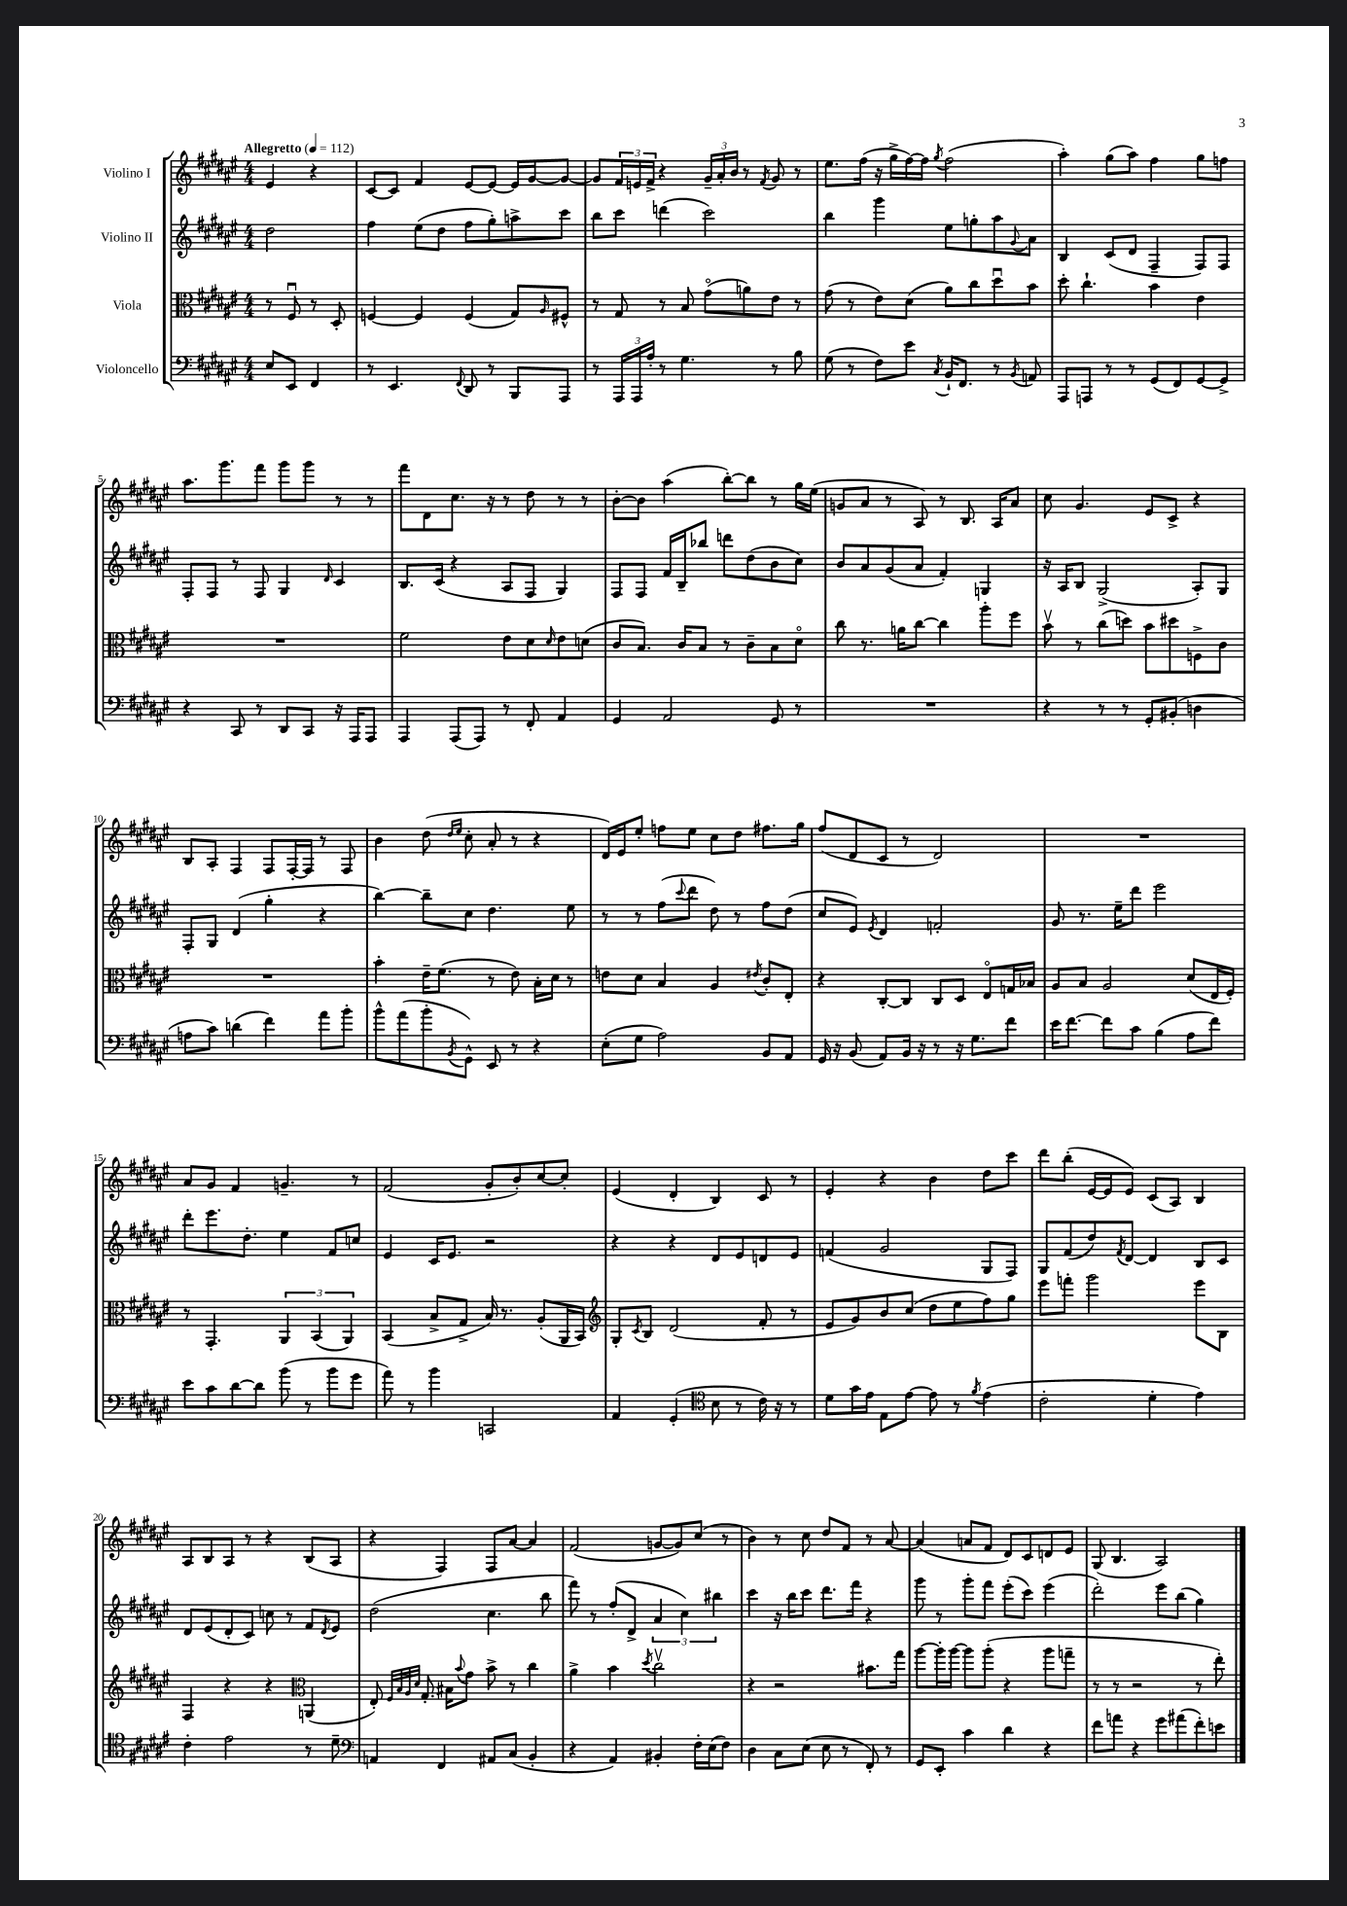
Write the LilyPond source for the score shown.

<<
\new StaffGroup <<
\new Staff = "s0" \with { instrumentName = "Violino I" } {
    \clef treble \key fis \major \numericTimeSignature \time 4/4 \partial 2 \tempo "Allegretto" 4 = 112
    eis'4 r4 |
    cis'8~ cis'8 fis'4 eis'8~ eis'8~ eis'16 gis'16~ gis'8~ |
    gis'8 \tuplet 3/2 { fis'16 e'16 fis'16-> } r4 \tuplet 3/2 { gis'16-- ais'16-. b'16 } r8 \acciaccatura { fis'8 } gis'8 r8 |
    eis''8. fis''16( r16 gis''16-> fis''16~) fis''16 \acciaccatura { gis''8 } fis''2( |
    ais''4-.) gis''8( ais''8) fis''4 gis''8 f''8 |
    ais''8. gis'''8. fis'''8 gis'''8 gis'''8 r8 r8 |
    fis'''8 dis'8 cis''8. r16 r8 dis''8 r8 r8 |
    b'8~-. b'8 ais''4( b''8~-.) b''8 r8 gis''16 eis''16( |
    g'8 ais'8 r8 ais8) r8 b8. ais16 ais'8 |
    cis''8 gis'4. eis'8 cis'8-> r4 |
    b8 ais8-. fis4 fis8 fis16~-. fis16 r8 fis8 |
    b'4 dis''8( \grace { dis''16 eis''16 } cis''8-. ais'8-. r8 r4 |
    dis'16) eis'16 eis''8-. f''8 eis''8 cis''8 dis''8 fis''8. gis''16 |
    fis''8( dis'8 cis'8 r8 dis'2) |
    R1 |
    ais'8 gis'8 fis'4 g'4.-- r8 |
    fis'2( gis'8-. b'8-.) cis''8~ cis''8-. |
    eis'4( dis'4-. b4) cis'8 r8 |
    eis'4-. r4 b'4 dis''8 cis'''8 |
    dis'''8 b''8-.( eis'16~ eis'16 eis'8) cis'8( ais8) b4 |
    ais8 b8 ais8 r8 r4 b8( ais8 |
    r4 fis4) fis8 ais'8~ ais'4 |
    fis'2( g'8~ g'8) cis''8( r8 |
    b'4) r8 cis''8 dis''8 fis'8 r8 ais'8~ |
    ais'4( a'8 fis'8 dis'8) cis'8 d'8 eis'8 |
    gis8( b4. ais2) \bar "|." |
}
\new Staff = "s1" \with { instrumentName = "Violino II" } {
    \clef treble \key fis \major \numericTimeSignature \time 4/4 \partial 2
    dis''2 |
    fis''4 eis''8( dis''8 fis''8 gis''8-.) a''8-> cis'''8 |
    b''8 cis'''8 d'''4( cis'''2) |
    b''4 gis'''4 eis''8 g''8-. ais''8 \appoggiatura { gis'8 } ais'8 |
    b4 cis'8( dis'8 fis4-- fis8) fis8 |
    fis8-. fis8 r8 fis8 gis4 \grace { dis'16 } cis'4 |
    b8. cis'16( r4 ais8 fis8 gis4) |
    fis8 fis8 fis'16 b16-- bes''8 d'''8 dis''8( b'8 cis''8) |
    b'8 ais'8 gis'8( ais'8 fis'4-.) g4 |
    r16 ais16 b8 gis2->( ais8-.) gis8 |
    fis8-. gis8 dis'4( gis''4-. r4 |
    b''4~) b''8-- cis''8 dis''4. eis''8 |
    r8 r8 fis''8( \appoggiatura { cis'''8 } dis'''8 dis''8) r8 fis''8 dis''8( |
    cis''8 eis'8) \acciaccatura { eis'8 } dis'4 f'2-. |
    gis'8 r8. eis''16-- dis'''8 eis'''2 |
    dis'''8-. eis'''8. dis''8.-. eis''4 fis'8 c''8 |
    eis'4 cis'16 eis'8. r2 |
    r4 r4 dis'8 eis'8 d'8 eis'8 |
    f'4( gis'2 gis8 fis8) |
    gis8 fis'8( dis''8) \acciaccatura { fis'8 } dis'8~ dis'4 b8 cis'8 |
    dis'8 eis'8( dis'8-. cis'8) c''8 r8 fis'8 \acciaccatura { dis'8 } eis'8 |
    dis''2( cis''4. b''8 |
    fis'''8) r8 fis''8-.( dis'8-> \tuplet 3/2 { ais'4 cis''4) bis''4 } |
    cis'''4 r16 b''16 cis'''8 dis'''8. fis'''16 r4 |
    gis'''8 r8 gis'''8-. fis'''8 eis'''8-.( cis'''8) eis'''4( |
    dis'''2-.) eis'''8 b''8( gis''4) \bar "|." |
}
\new Staff = "s2" \with { instrumentName = "Viola" } {
    \clef alto \key fis \major \numericTimeSignature \time 4/4 \partial 2
    r8 fis8\downbow r8 dis8-. |
    f4~ f4 f4( gis8) \grace { ais16 } fis8-^ |
    r8 gis8 r8 b8 gis'8\flageolet( a'8) eis'8 r8 |
    gis'8( r8 eis'8) dis'8( ais'8) cis''8 dis''8\downbow b'8 |
    dis''8-. cis''4.-! b'4 eis'4 |
    R1 |
    fis'2 eis'8 dis'8 \grace { dis'16 } eis'8 d'8( |
    cis'8 b8.) cis'16 b8 r8 cis'8-- b8 dis'8\flageolet |
    cis''8 r8. a'16 cis''8~ cis''4 ais''8-. fis''8 |
    b'8\upbow r8 cis''8( d''8) b'8 dis''8 f8-> cis'8 |
    R1 |
    b'4-. eis'16-- fis'8.( r8 eis'8) b16-. dis'16 r8 |
    e'8 dis'8 b4 ais4 \acciaccatura { eis'8 } cis'8-. eis8-. |
    r4 cis8~-. cis8 cis8 dis8 eis8\flageolet g16 bes16 |
    ais8 b8 ais2 dis'8( eis16 fis16-.) |
    r8 gis,4.-. \tuplet 3/2 { ais,4 b,4( ais,4) } |
    b,4( b8-> gis8-> b16) r8. ais8-.( ais,16 b,16) |
    \clef treble gis8-. \acciaccatura { cis'8 } b8 dis'2( fis'8-. r8 |
    eis'8 gis'8) b'8 cis''8( dis''8 eis''8 fis''8) gis''8 |
    eis'''8 f'''8-. gis'''2 eis'''8 b8 |
    fis4 r4 r4 \clef alto a,4( |
    eis8-.) \grace { fis32 b32 ais32 dis'32 } gis8.-. bis16 \appoggiatura { b'8 } gis'8 b'8-> r8 cis''4 |
    ais'4-> b'4 \acciaccatura { dis''8 } cis''2\upbow |
    r4 r2 bis'8. gis''16 |
    ais''8~ ais''16-. ais''16~ ais''8 ais''8-.( r4 ais''8 g''8-- |
    r8 r8 r2 r8 eis''8-.) \bar "|." |
}
\new Staff = "s3" \with { instrumentName = "Violoncello" } {
    \clef bass \key fis \major \numericTimeSignature \time 4/4 \partial 2
    eis8 eis,8 fis,4 |
    r8 eis,4. \appoggiatura { fis,8 } dis,8 r8 b,,8 ais,,8 |
    r8 \tuplet 3/2 { ais,,16 ais,,16 ais16-. } r8 gis4. r8 b8 |
    gis8( r8 fis8) eis'8 \acciaccatura { cis8 } b,16-! fis,8. r8 \acciaccatura { b,8 } a,8 |
    ais,,8 a,,8 r8 r8 gis,8( fis,8) gis,8~ gis,8-> |
    r4 cis,8 r8 dis,8 cis,8 r16 ais,,16 ais,,8 |
    ais,,4 ais,,8( ais,,8) r8 fis,8-. ais,4 |
    gis,4 ais,2 gis,8 r8 |
    R1 |
    r4 r8 r8 gis,8-. bis,8-.( d4 |
    a8 cis'8) d'4( fis'4) ais'8 b'8-. |
    b'8-^ ais'8( b'8-. \acciaccatura { b,8 } gis,8-^) eis,8 r8 r4 |
    eis8-.( gis8 ais2) b,8 ais,8 |
    gis,16 r16 b,8( ais,8) b,16 r16 r8 r16 gis8. fis'8 |
    eis'16 fis'8.~ fis'8 cis'8 b4( ais8 fis'8) |
    eis'8 cis'8 dis'8~ dis'8 b'8( r8 b'8 gis'8 |
    ais'8) r8 b'4 c,2 |
    ais,4 gis,4-.( \clef tenor b8 r8 cis'16) r16 r8 |
    dis'8 gis'16 eis'16 eis8 eis'8~ eis'8 r8 \acciaccatura { fis'8 } eis'4( |
    cis'2-. dis'4-. eis'4) |
    cis'4-. eis'2 r8 dis'8-- |
    \clef bass a,4 fis,4 ais,8 cis8( b,4-. |
    r4 ais,4) bis,4-. fis16-. eis16( fis8) |
    dis4 cis8 eis8( eis8 r8 fis,8-.) r8 |
    gis,8 eis,8-. cis'4 dis'4 r4 |
    fis'8 a'8 r4 gis'8 ais'8( fis'8-.) e'8 \bar "|." |
}
>>
>>
